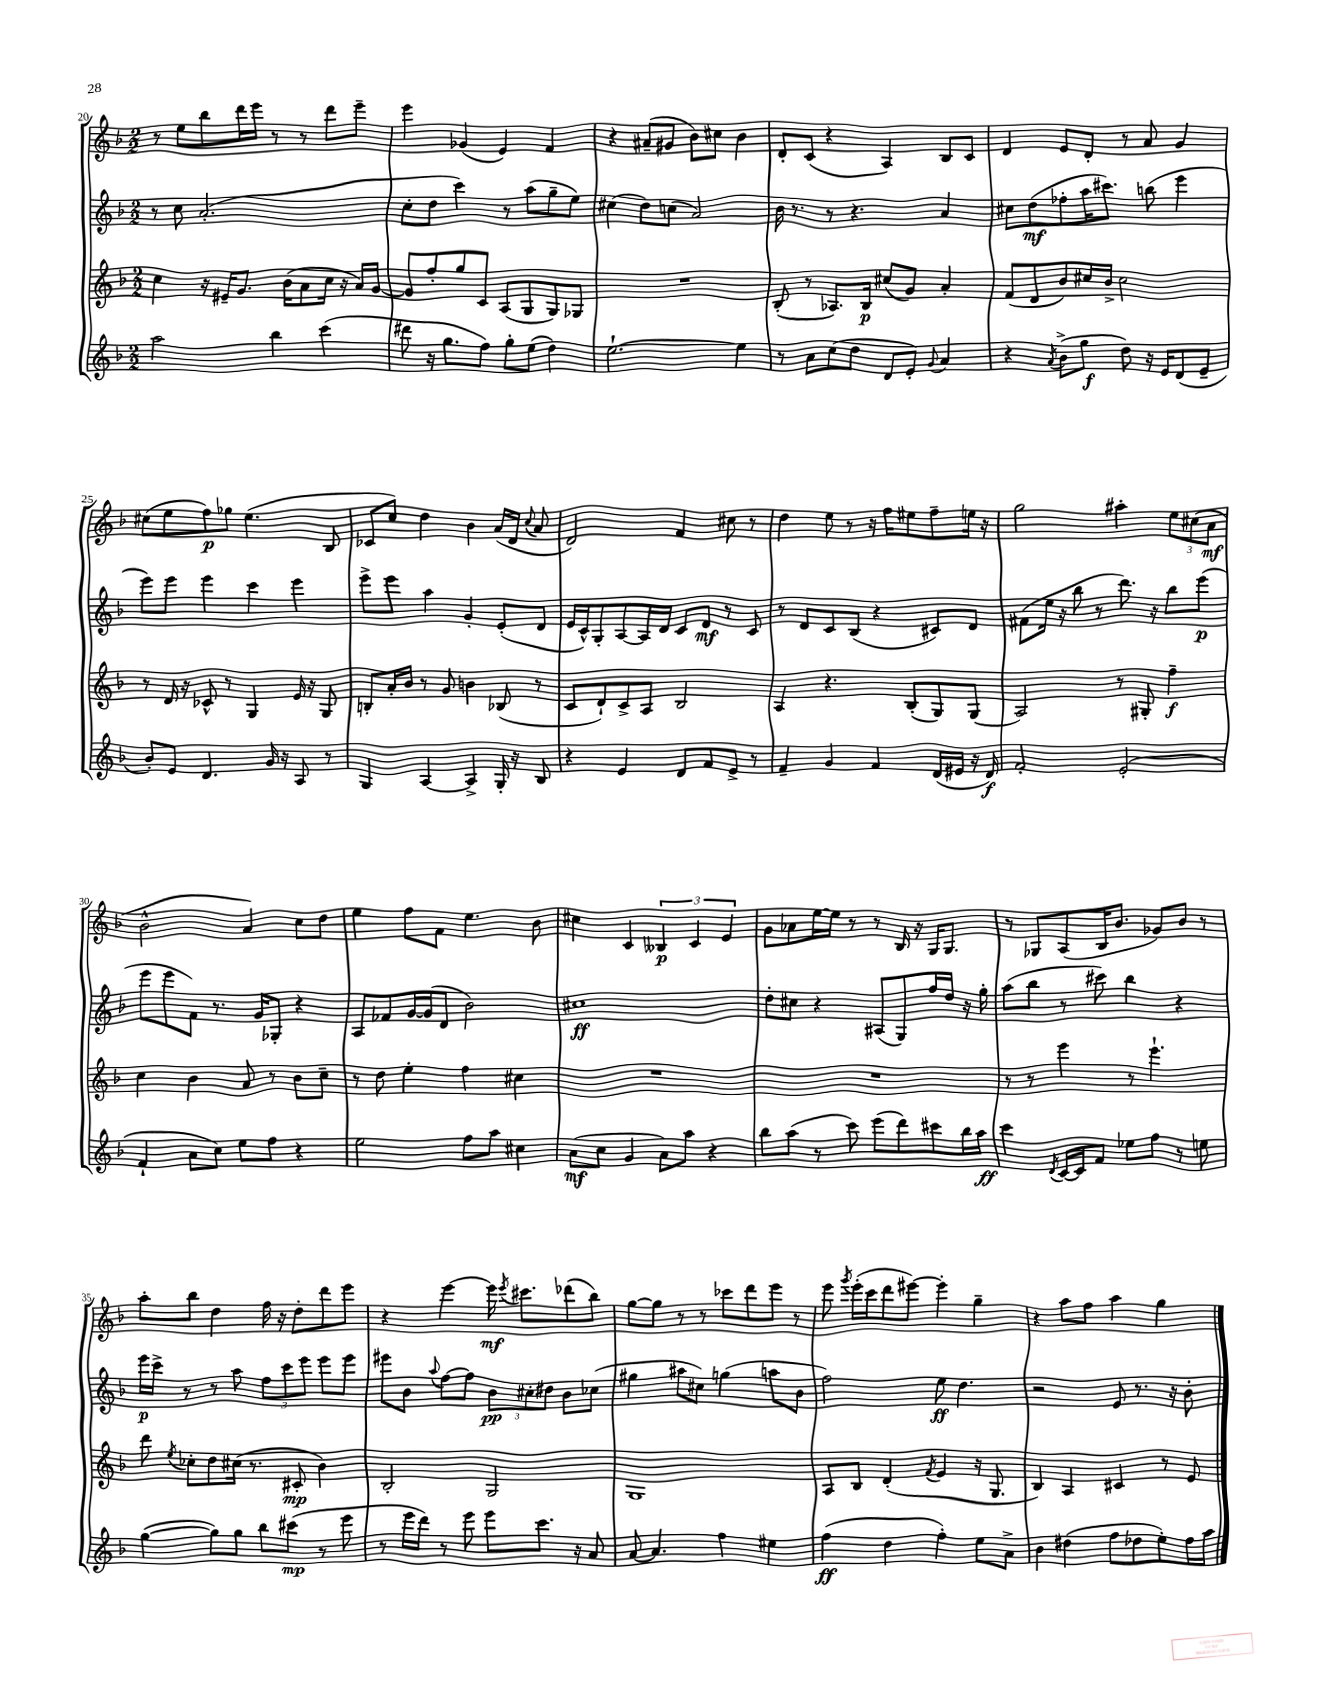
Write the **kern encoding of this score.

**kern	**kern	**kern	**kern
*staff4	*staff3	*staff2	*staff1
*clefG2	*clefG2	*clefG2	*clefG2
*k[b-]	*k[b-]	*k[b-]	*k[b-]
*M2/2	*M2/2	*M2/2	*M2/2
2aa	4cc	8r	8r
.	.	8cc	8ee
.	16r	(2.a'	8bb-
.	16e#~	.	.
.	8.g	.	16ddd
.	.	.	16eee
4bb-	.	.	8r
.	(16b-	.	.
.	8a	.	8r
(4ccc	16cc	.	8ddd
.	16r	.	.
.	16a)	.	8eee~
.	[16g	.	.
=	=	=	=
8ddd#	8g]	8cc'	4eee
16r	8ff'	8dd	.
8.gg	.	.	.
.	8gg	4ccc)	(4g-
8ff)	8c	.	.
8gg'	(8A	8r	4e)
(8ee	8G	(8aa	.
4dd)	8G)	8gg~	4f
.	8G-	8ee)	.
=	=	=	=
[2.ee`	1r	(4cc#	4r
.	.	8dd)	(8a#~
.	.	(8cc	8g#
.	.	2a)	8b-)
.	.	.	8cc#
4ee]	.	.	4b-
=	=	=	=
8r	(8B-'	16b-	8d'
.	.	8.r	.
8a	8r	.	(8c
(8cc	8.A-)	8r	4r
8dd	.	4.r	.
.	16B-	.	.
8d	(8cc#	.	4A)
8e')	8g)	.	.
8qqg	.	.	.
4a	4a'	4a	8B-
.	.	.	8c
=	=	=	=
4r	(8f	8cc#	4d
.	8d	(8dd	.
8qa	.	.	.
(8b-^	8b-)	8ff-'	8e
8gg	16cc#	16aa	8d'
.	16b-^	8.ccc#)	.
8dd)	2cc#	.	8r
16r	.	(8bb	8a
16e	.	.	.
(8d	.	4eee	4g
8e~	.	.	.
=	=	=	=
8b-')	8r	8eee)	(8cc#
8e	16d	8eee	8ee
.	16r	.	.
4.d	8c-^^	4eee	8ff)
.	8r	.	8gg-
.	4G	4ccc	(4.ee
16g	.	.	.
16r	.	.	.
8A	16e	4eee	.
.	16r	.	.
8r	8G	.	8B-
=	=	=	=
4G	8B'	8eee^	8c-
.	16a'	8eee	8cc)
.	16b-	.	.
[4A	8r	4aa	4dd
.	8g	.	.
4A^]	4b	4g'	4b-
16G'	(8B-	(8e'	(16a
16r	.	.	16d
.	.	.	8qqcc
8B-	8r	8d	8a
=	=	=	=
4r	8c	16e	2d)
.	.	16c^^)	.
.	8d`)	8G'	.
4e	8c^	[8A	.
.	8A	16A]	.
.	.	16d	.
8d	2B-	8c	4f
8f	.	8d	.
8e^	.	8r	8cc#
8r	.	8c	8r
=	=	=	=
4f~	4A	8r	4dd
.	.	8d	.
4g	4.r	8c	8ee
.	.	(8B-	8r
4f	.	4r	16r
.	.	.	16ff
.	(8B-'	.	8ee#
(16d	8G)	8c#)	8ff~
16e#	.	.	.
16r	(8G	8d	16ee
16d)	.	.	16r
=	=	=	=
2f'	2A)	(8f#	2gg
.	.	16ee	.
.	.	16r	.
.	.	8bb-	.
.	.	8r	.
(2e'	8r	8.ddd)	4aa#'
.	8G#'	.	.
.	.	16r	.
.	4ff~	8bb-	12ee
.	.	.	(12cc#
.	.	(8eee	.
.	.	.	12a
=	=	=	=
4f`	4cc	8eee	2b-^^
.	.	8eee	.
8a	4b-	8f)	.
8cc)	.	8.r	.
8ee	8a	.	4a)
.	.	16g	.
8ff	8r	8G-'	.
4r	8b-	4r	8cc
.	8cc~	.	8dd
=	=	=	=
2ee	8r	8A	4ee
.	8dd	8f-	.
.	4ee'	[16g	8ff
.	.	(16g]	.
.	.	8d	8f
8ff	4ff	2b-)	4.ee
8aa	.	.	.
4cc#	4cc#	.	.
.	.	.	8b-
=	=	=	=
(8a	1r	1cc#	4cc#
8cc	.	.	.
4g	.	.	4c
8a)	.	.	6B--
8aa	.	.	.
.	.	.	6c
4r	.	.	.
.	.	.	6e
=	=	=	=
8bb-	1r	8dd'	8g
(8aa	.	8cc#	8a-
8r	.	4r	[16ee
.	.	.	16ee]
8ccc)	.	.	8r
(8eee	.	(8A#	8r
8ddd)	.	8G)	16B-
.	.	.	16r
8ccc#	.	16ff	16G
.	.	16dd	8.G
16bb-	.	16r	.
16aa	.	16gg'	.
=	=	=	=
4ccc	8r	(8aa	8r
.	8r	8bb-	8G-
8qd	.	.	.
[16c	4eee	8r	(8A
16c]	.	.	.
8f	.	8ccc#)	16B-
.	.	.	8.b-
8ee-	8r	4bb-	.
8ff	4.eee`	.	8g-)
8r	.	4r	8b-
8ee	.	.	8r
=	=	=	=
([4gg	8ddd	16eee	8aa'
.	.	16ccc^	.
.	8qee	.	.
.	8cc-'	8r	8bb-
8gg])	8dd	8r	4dd
8gg	(16cc#	8aa	.
.	8.r	.	.
8bb-	.	12ff	16ff
.	.	.	16r
.	.	12ccc	.
(8ccc#	8c#'	.	8dd'
.	.	12eee	.
8r	4b-)	8eee	8ddd
8eee	.	8eee	8eee
=	=	=	=
8r	2B-'	8eee#	4r
16eee	.	8b-	.
16ddd)	.	.	.
.	.	8qqaa	.
8r	.	[8ff	[4eee
8eee	.	8ff]	.
8eee	2G	12b-	16eee]
.	.	.	8qeee
.	.	.	8.ccc#
.	.	12cc#'	.
8.ccc	.	.	.
.	.	12dd#	.
.	.	8b-	(8ddd-
16r	.	.	.
8a	.	(8cc-	8bb-)
=	=	=	=
[8a	1G	4gg#	[8gg
4.a]	.	.	8gg]
.	.	8aa#	8r
.	.	8cc#)	8r
4ff	.	(4gg	8ccc-
.	.	.	8ddd
4ee#	.	8aa	8eee
.	.	8b-	8r
=	=	=	=
(4ff	8A	2ff)	8eee
.	.	.	8qggg
.	8B-	.	(16eee'
.	.	.	16ccc
4dd	(4d'	.	8ddd
.	.	.	[8eee#)
.	8qf	.	.
4ff')	4e	8ee	4eee#']
.	.	4.dd	.
8ee	16r	.	4gg~
.	8.G	.	.
8a^	.	.	.
=	=	=	=
4b-	4B-)	2r	4r
(4dd#	4A	.	8aa
.	.	.	8ff
8ff	4c#	8e	4aa
8dd-	.	8.r	.
8ee')	8r	.	4gg
.	.	16r	.
16ff	8e	8b-'	.
16aa	.	.	.
==	==	==	==
*-	*-	*-	*-
